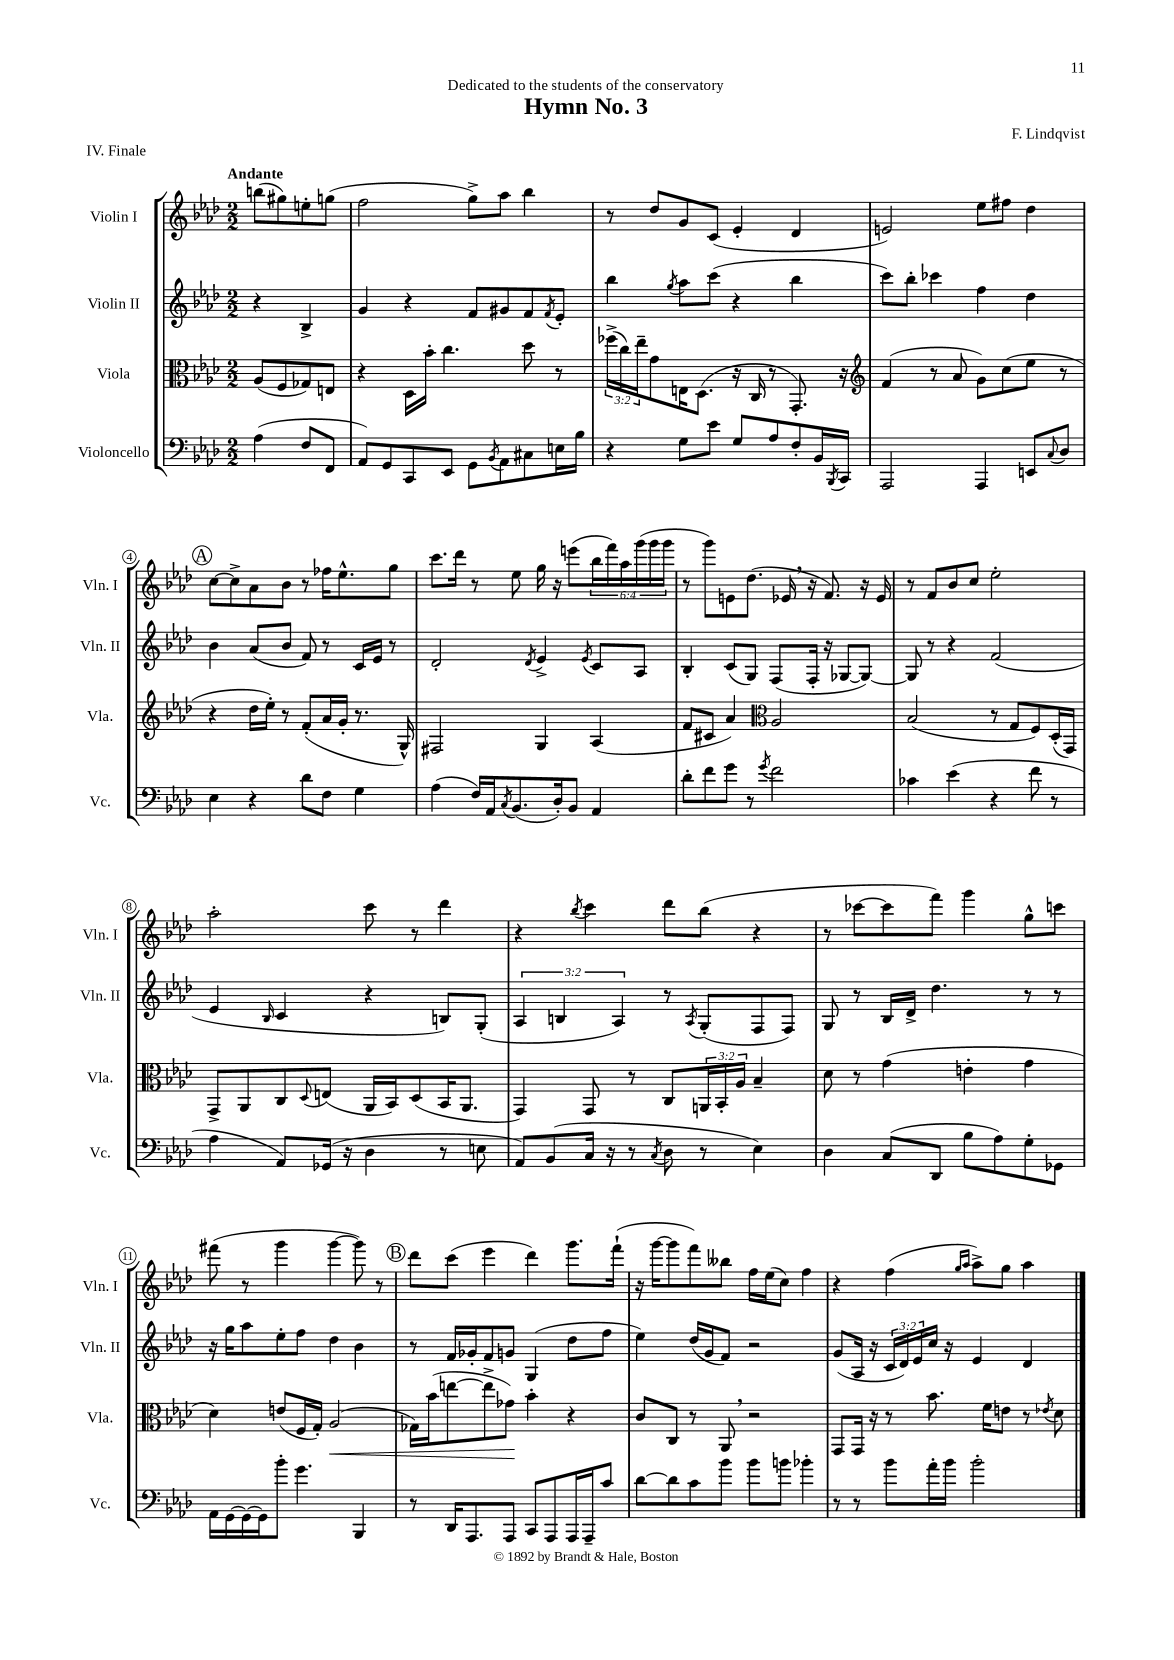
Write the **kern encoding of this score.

**kern	**kern	**dynam	**kern	**kern
*part4	*part3	*part3	*part2	*part1
*staff4	*staff3	*staff3	*staff2	*staff1
*I"Violoncello	*I"Viola	*	*I"Violin II	*I"Violin I
*I'Vc.	*I'Vla.	*	*I'Vln. II	*I'Vln. I
*clefF4	*clefC3	*	*clefG2	*clefG2
*k[b-e-a-d-]	*k[b-e-a-d-]	*	*k[b-e-a-d-]	*k[b-e-a-d-]
*M2/2	*M2/2	*	*M2/2	*M2/2
=	=	=	=	=
!	!	!	!	!LO:TX:a:B:t=Andante
(4A-\	(8A-/L	.	4r	(8bbn\L
.	8F/	.	.	8gg#X\)
8F/L	8G-X/)	.	4B-^/	8een'\
8FF/J	8En/J	.	.	(8ggn\J
=1	=1	=1	=1	=1
8AA-/L)	4r	.	4g/	2ff\
8GG/	.	.	.	.
8CC/	16D-\LL	.	4r	.
.	16b-'\JJ	.	.	.
8EE-/J	4.cc\	.	.	.
8GG\L	.	.	8f/L	8gg^\L)
8qBB-/	.	.	.	.
8AA-\	.	.	8g#X/	8aa-\J
8C#X\	8dd-\	.	8f/	4bb-\
.	.	.	8qf/	.
16En\L	8r	.	8e-'/J	.
16B-\JJ	.	.	.	.
=2	=2	=2	=2	=2
4r	(24ff-X^\LL	.	4bb-\	8r
.	24cc\)	.	.	.
.	24ee-~\J	.	.	.
.	8g\	.	.	8dd-/L
.	.	.	8qgg/	.
8G\L	16En\K	.	8aa-\L	8g/
.	(8.D-\J	.	.	.
8e-\J	.	.	(8ccc\J	(8c/J
8G/L	16r	.	4r	4e-'/
.	16C/	.	.	.
8A-/	8r	.	.	.
8F'/	8.GG'/)	.	4bb-\	4d-/
16BB-/L	.	.	.	.
8qBBB-/	.	.	.	.
16CC/JJ	16r	.	.	.
=3	=3	=3	=3	=3
*	*clefG2	*	*	*
2AAA-/	(4f/	.	8ccc\L)	2en/)
.	.	.	8bb-'\J	.
.	8r	.	4ccc-X\	.
.	8a-/	.	.	.
4AAA-/	8g\L)	.	4ff\	8ee-\L
.	(8cc\	.	.	8ff#X\J
8EEn/L	8ee-\J	.	4dd-\	4dd-\
8qqC/	.	.	.	.
8D-/J	8r	.	.	.
!!LO:LB:g=z
!!LO:REH:place=s1:t=A
=4	=4	=4	=4	=4
4E-\	4r	.	4b-\	[8cc\L
.	.	.	.	8cc^\]
4r	16dd-\LL	.	(8a-/L	8a-\
.	16ee-'\JJ)	.	.	.
.	8r	.	8b-/J	8b-\J
8d-\L	(8f'/L	.	8f/)	8r
8F\J	16a-/L	.	8r	16ff-X\KL
.	16g'/JJ	.	.	8.ee-^^\
4G\	8.r	.	16c/LL	.
.	.	.	16e-/JJ	.
.	.	.	8r	8gg\J
.	16G^^/)	.	.	.
=5	=5	=5	=5	=5
(4A-\	2F#X/	.	2d-'/	8.ccc\L
.	.	.	.	16ddd-\Jk
16F/LL)	.	.	.	8r
16AA-/J	.	.	.	.
8qC/	.	.	.	.
(8.BB-/	.	.	.	8ee-\
.	.	.	8qd-/	.
.	4G/	.	4e-^/	16gg\
16D-'/k)	.	.	.	16r
8BB-/J	.	.	.	(8eeen\L
.	.	.	8qe-/	.
4AA-/	(4A-/	.	8c/L	24bb-\L
.	.	.	.	24fff\)
.	.	.	.	24aa-\
.	.	.	8A-/J	(24ggg\
.	.	.	.	24ggg\
.	.	.	.	24ggg\JJ
=6	=6	=6	=6	=6
8d-'\L	8f/L	.	4B-'/	8r
8f\	8c#X/J	.	.	8ggg\L)
8g\J	4a-/)	.	(8c/L	8en\
8r	.	.	8G/J)	(8.dd-\J
8qg/	.	.	.	.
*	*clefC3	*	*	*
2f\	2A-/	.	(8F/L	.
.	.	.	.	16e-X,/
.	.	.	16F'/Jk	16r
.	.	.	16r	8.f/)
.	.	.	[8G-X/L	.
.	.	.	8G-/J_)	16r
.	.	.	.	16e-/
=7	=7	=7	=7	=7
4c-X\	(2B-/	.	8G-/]	8r
.	.	.	8r	8f/L
(4e-\	.	.	4r	8b-/
.	.	.	.	8cc/J
4r	8r	.	(2f/	2ee-'\
.	8G/L	.	.	.
8f\	8F/)	.	.	.
8r	(16D-'/L	.	.	.
.	16GG/JJ)	.	.	.
!!LO:LB:g=z
=8	=8	=8	=8	=8
4A-\	8GG^/L	.	4e-/	2aa-'\
.	8AA-/	.	.	.
.	.	.	16qqB-/	.
8AA-/L)	8C/	.	4c/	.
.	8qqD-/	.	.	.
(16GG-X/Jk	(8En/J	.	.	.
16r	.	.	.	.
4D-\	16AA-/LL	.	4r	8ccc\
.	16BB-/J)	.	.	.
.	(8D-/	.	.	8r
8r	16BB-/K	.	8Bn/L)	4ddd-\
.	8.AA-/J	.	.	.
8En\	.	.	(8G'/J	.
=9	=9	=9	=9	=9
8AA-/L)	4GG/)	.	6A-/	4r
(8BB-/	.	.	.	.
.	.	.	6Bn/	.
.	.	.	.	8qbb-/
16C/Jk	8GG/	.	.	4ccc\
16r	.	.	.	.
.	.	.	6A-/)	.
8r	8r	.	.	.
8qC/	.	.	.	.
8D-\	8C/L	.	8r	8ddd-\L
.	.	.	8qA-/	.
8r	24AAn/L	.	(8G'/L	(8bb-\J
.	24BB-'/	.	.	.
.	24A-/JJ	.	.	.
4E-\)	4B-~/	.	8F/	4r
.	.	.	8F/J)	.
=10	=10	=10	=10	=10
4D-\	8d-\	.	8G/	8r
.	8r	.	8r	[8ccc-X\L
(8C/L	(4g\	.	16B-/LL	8ccc-\]
.	.	.	16d-^/JJ	.
8DD-/J	.	.	4.dd-\	8fff\J)
8B-\L	4en'\	.	.	4ggg\
8A-\)	.	.	.	.
8G'\	4g\	.	8r	8gg^^\L
8GG-X\J	.	.	8r	8cccn\J
!!LO:LB:g=z
=11	=11	=11	=11	=11
16AA-\LL	4d-\)	.	16r	(8fff#X\
[16GG\	.	.	16gg\KL	.
16GG\_	.	.	8aa-\	8r
16GG\J]	.	.	.	.
8b-'\J	(8en/L	.	8ee-'\	4ggg\
4.g\	16F/L	.	8ff\J	.
.	16G'/JJ)	.	.	.
!	!	!LO:HP:b	!	!
.	(2A-/	<	4dd-\	[4ggg\
4BBB-/	.	.	4b-\	8ggg\])
.	.	.	.	8r
!!LO:REH:place=s1:t=B
=12	=12	=12	=12	=12
8r	16G-X\LL)	.	8r	8ddd-\L
.	(16b-\J	.	.	.
16DD-/KL	[8een\	.	16f/LL	(8ccc\J
8.AAA-/	.	.	16g-X'/J	.
.	8ee^\]	.	8f/	4eee-\
8AAA-/J	8g-X\J)	.	8gn/J	.
8CC/L	4b-'\	[	(4G/	4ddd-\)
8AAA-/	.	.	.	.
16AAA-/L	4r	.	8dd-\L	8.ggg\L
16AAA-~/J	.	.	.	.
8c/J	.	.	8ff\J	.
.	.	.	.	(16fff`\Jk
=13	=13	=13	=13	=13
[8d-\L	8c/L	.	4ee-\)	16r
.	.	.	.	[16ggg\KL
8d-\]	8C/J	.	.	8ggg\]
8c\	8r	.	(16dd-/LL	8fff\)
.	.	.	16g/J	.
8b-\J	8AA-,/	.	8f/J)	8bb--X\J
8b-\L	2r	.	2r	16ff\LL
.	.	.	.	(16ee-\J
8bn\J	.	.	.	8cc\J)
4b-X'\	.	.	.	4ff\
=14	=14	=14	=14	=14
8r	8GG/L	.	(8g/L	4r
8r	16GG/Jk	.	16A-/Jk	.
.	16r	.	16r	.
8b-\L	8r	.	24c/LL	(4ff\
.	.	.	24d-/)	.
.	.	.	24e-/	.
16a-'\L	8.b-\	.	16cc/JJ	.
16b-\JJ	.	.	16r	.
.	.	.	.	16qqgg/LL
.	.	.	.	16qqaa-/JJ
2b-'\	.	.	4e-/	8aa-^\L)
.	16f\KL	.	.	.
.	8en\J	.	.	8gg\J
.	8r	.	4d-/	4aa-\
.	8qe-X/	.	.	.
.	8d-\	.	.	.
==	==	==	==	==
*-	*-	*-	*-	*-
